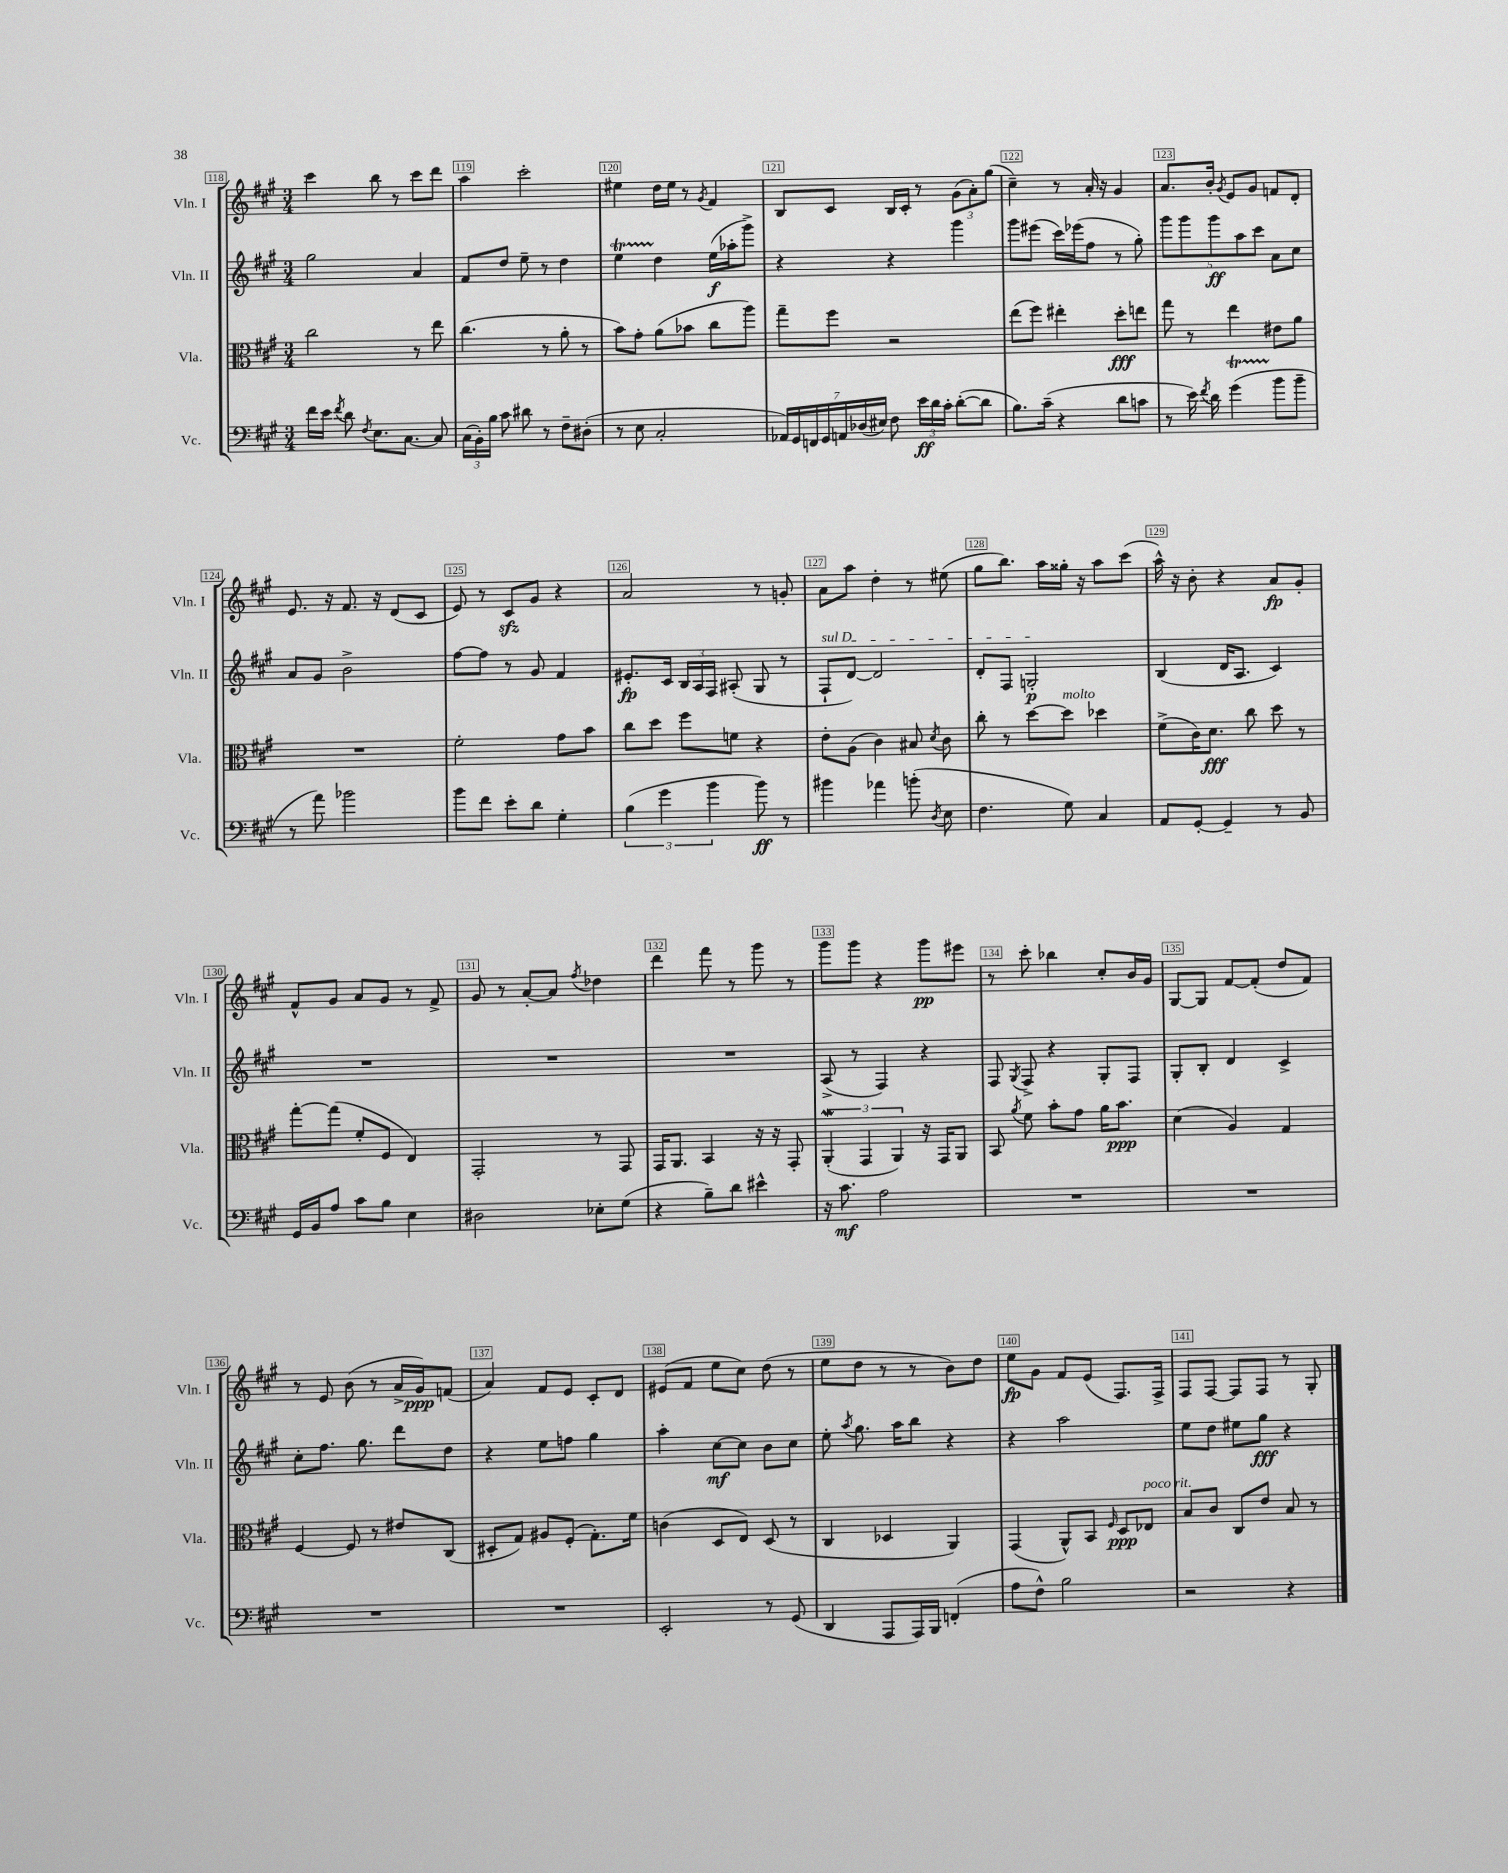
<<
\new StaffGroup <<
\new Staff = "s0" \with { instrumentName = "Vln. I" shortInstrumentName = "Vln. I" } {
    \clef treble \key a \major \numericTimeSignature \time 3/4
    \autoBeamOff cis'''4 b''8 r8 cis'''8[ d'''8] |
    a''4 cis'''2-. |
    eis''4 d''16[ eis''16] r8 \acciaccatura { gis'8 } fis'4 |
    b8[ cis'8] b16[ cis'16]-. r8 \tuplet 3/2 { gis'8[( a'8-.) gis''8]( } |
    cis''4--) r8 a'16-. r16 gis'4 |
    a'8.[ b'16]-. \acciaccatura { gis'8 } e'8[ gis'8] f'8[ d'8]-. |
    e'8. r16 fis'8. r16 d'8[( cis'8] |
    e'8) r8 cis'8[\sfz gis'8] r4 |
    a'2 r8 g'8-. |
    a'8[ a''8] d''4-. r8 eis''8( |
    gis''8[ b''8.]) a''16[ gisis''16]-. r16 a''8[ cis'''8]( |
    a''16-^) r16 b'8-. r4 a'8[\fp gis'8]-. |
    fis'8[-^ gis'8] a'8[ gis'8] r8 fis'8-> |
    gis'8 r8 a'8[~-. a'8] \acciaccatura { fis''8 } des''4 |
    d'''4 fis'''8 r8 gis'''8 r8 |
    gis'''8[ gis'''8] r4 gis'''8[\pp eis'''8] |
    r8 cis'''8-. bes''4 cis''8[-. b'16 gis'16] |
    gis8[~ gis8] fis'8[~ fis'8]-.( d''8[ fis'8]) |
    r8 e'8 b'8( r8 a'16[-> gis'16\ppp) f'8]( |
    a'4) fis'8[ e'8] cis'8[-. d'8] |
    eis'8[( fis'8] e''8[ cis''8]) d''8( r8 |
    e''8[ d''8] r8 r8 b'8[) d''8] |
    e''8[\fp gis'8] fis'8[ e'8]( fis8.[) fis16]-> |
    fis8[ fis8]~ fis8[ fis8] r8 gis8-. \bar "|." |
}
\new Staff = "s1" \with { instrumentName = "Vln. II" shortInstrumentName = "Vln. II" } {
    \clef treble \key a \major \numericTimeSignature \time 3/4
    \autoBeamOff gis''2 a'4 |
    fis'8[ d''8] e''8-- r8 d''4 |
    e''4\startTrillSpan d''4\stopTrillSpan e''16[\f( aes''16-. gis'''8]->) |
    r4 r4 gis'''4 |
    gis'''8[ eis'''8]( cis'''16[) ees'''16( fis''8] r8 gis''8-.) |
    \tuplet 5/4 { gis'''8[ gis'''8 gis'''8\ff a''8 cis'''8] } a'8[ cis''8] |
    a'8[ gis'8] b'2-> |
    fis''8[~ fis''8] r8 gis'8 fis'4 |
    eis'8.[-.\fp cis'16] \tuplet 3/2 { b16[ a16 fis16] } ais8-.( gis8 r8 |
    \once \override TextSpanner.bound-details.left.text = \markup { \italic "sul D" } fis8[-!\startTextSpan d'8]~) d'2 |
    d'8[-. fis8] g2-.\p\stopTextSpan |
    b4( d'16[ a8.] cis'4) |
    R2. |
    R2. |
    R2. |
    a8->( r8 fis4) r4 |
    fis8 \acciaccatura { gis8 } fis8-> r4 gis8[-. fis8] |
    gis8[-. b8]-. d'4 cis'4-> |
    cis''8[-. fis''8.] gis''8. d'''8[ d''8] |
    r4 e''8[ f''8] gis''4 |
    a''4-. cis''8[~\mf cis''8] b'8[ cis''8] |
    e''8-. \acciaccatura { a''8 } gis''8. a''16[ b''8] r4 |
    r4 a''2 |
    e''8[ d''8] eis''8[ gis''8]\fff r4 \bar "|." |
}
\new Staff = "s2" \with { instrumentName = "Vla." shortInstrumentName = "Vla." } {
    \clef alto \key a \major \numericTimeSignature \time 3/4
    \autoBeamOff cis''2 r8 e''8 |
    cis''4.( r8 a'8-. r8 |
    b'8[) gis'8]-. a'8[( bes'8] cis''8[ a''8]) |
    gis''8[-- fis''8] r2 |
    e''8[( fis''8]) eis''4-. d''8[-.\fff e''8] |
    gis''8 r8 e''4 eis'8[ a'8] |
    R2. |
    fis'2-. gis'8[ b'8] |
    cis''8[ d''8] fis''8[ f'8] r4 |
    e'8[-. a8]( cis'4) bis8 \acciaccatura { d'8 } cis'8 |
    cis''8-. r8 d''8[~ d''8]^\markup { \italic "molto" } des''4 |
    fis'8[->( cis'16) d'8.]\fff cis''8 d''8 r8 |
    gis''8[~-. gis''8]( fis'8[-. fis8] e4) |
    gis,2-. r8 gis,8 |
    gis,16[ a,8.] b,4 r16 r16 gis,8-. |
    \tuplet 3/2 { a,4-.\mordent( gis,4 a,4) } r16 gis,16[ a,8] |
    b,8 \acciaccatura { a'8 } fis'8 b'8[-. gis'8] a'16[ b'8.]\ppp |
    d'4( a4) gis4 |
    fis4~ fis8 r8 eis'8[ cis8]( |
    dis8[-. gis8]) ais8[ fis8]-.( gis8.[-.) fis'16] |
    c'4( d8[ e8]) d8( r8 |
    cis4 des4 a,4) |
    gis,4( a,8[-^) b,8] \grace { fis16 } d8[\ppp ees8]^\markup { \italic "poco rit." } |
    b8[ cis'8] cis8[ e'8] b8 r8 \bar "|." |
}
\new Staff = "s3" \with { instrumentName = "Vc." shortInstrumentName = "Vc." } {
    \clef bass \key a \major \numericTimeSignature \time 3/4
    \autoBeamOff fis'16[ e'16] \acciaccatura { fis'8 } d'8 \acciaccatura { fis8 } e8.[ cis8.]~ cis8 |
    \tuplet 3/2 { cis16[( b,16-.) b16] } cis'8 dis'8 r8 fis8[-- dis8]-.( |
    r8 e8 cis2-. |
    \tuplet 7/4 { aes,16[) gis,16 f,16 gis,16 a,16 des16( eis16]) } fis8 \tuplet 3/2 { e'16[\ff d'16 cis'16]-. } d'8[~-.( d'8] |
    b8.[) cis'16]--( r4 d'8[ c'8] |
    r8 e'16) \acciaccatura { fis'8 } d'16 gis'4\startTrillSpan( b'8[\stopTrillSpan b'8]-- |
    r8 a'8) bes'2 |
    b'8[ fis'8] e'8[-. d'8] gis4-. |
    \tuplet 3/2 { b4( gis'4 b'4 } b'8\ff) r8 |
    bis'4 aes'4 b'8-.( \acciaccatura { d8 } e8 |
    fis4. gis8) cis4 |
    a,8[ gis,8]~-. gis,4-- r8 b,8 |
    gis,16[ b,16 a8] cis'8[ b8] e4 |
    dis2 ees8[-. gis8]( |
    r4 b8[--) d'8] eis'4-^ |
    r16 cis'8.\mf a2 |
    R2. |
    R2. |
    R2. |
    R2. |
    e,2-. r8 gis,8( |
    d,4 a,,8[ a,,16) b,,16] f,4-.( |
    a8[ fis8]-^) b2 |
    r2 r4 \bar "|." |
}
>>
>>
\layout { \context { \Score currentBarNumber = #118 \override BarNumber.break-visibility = ##(#f #t #t) barNumberVisibility = #all-bar-numbers-visible \override BarNumber.stencil = #(make-stencil-boxer 0.1 0.3 ly:text-interface::print) } }
